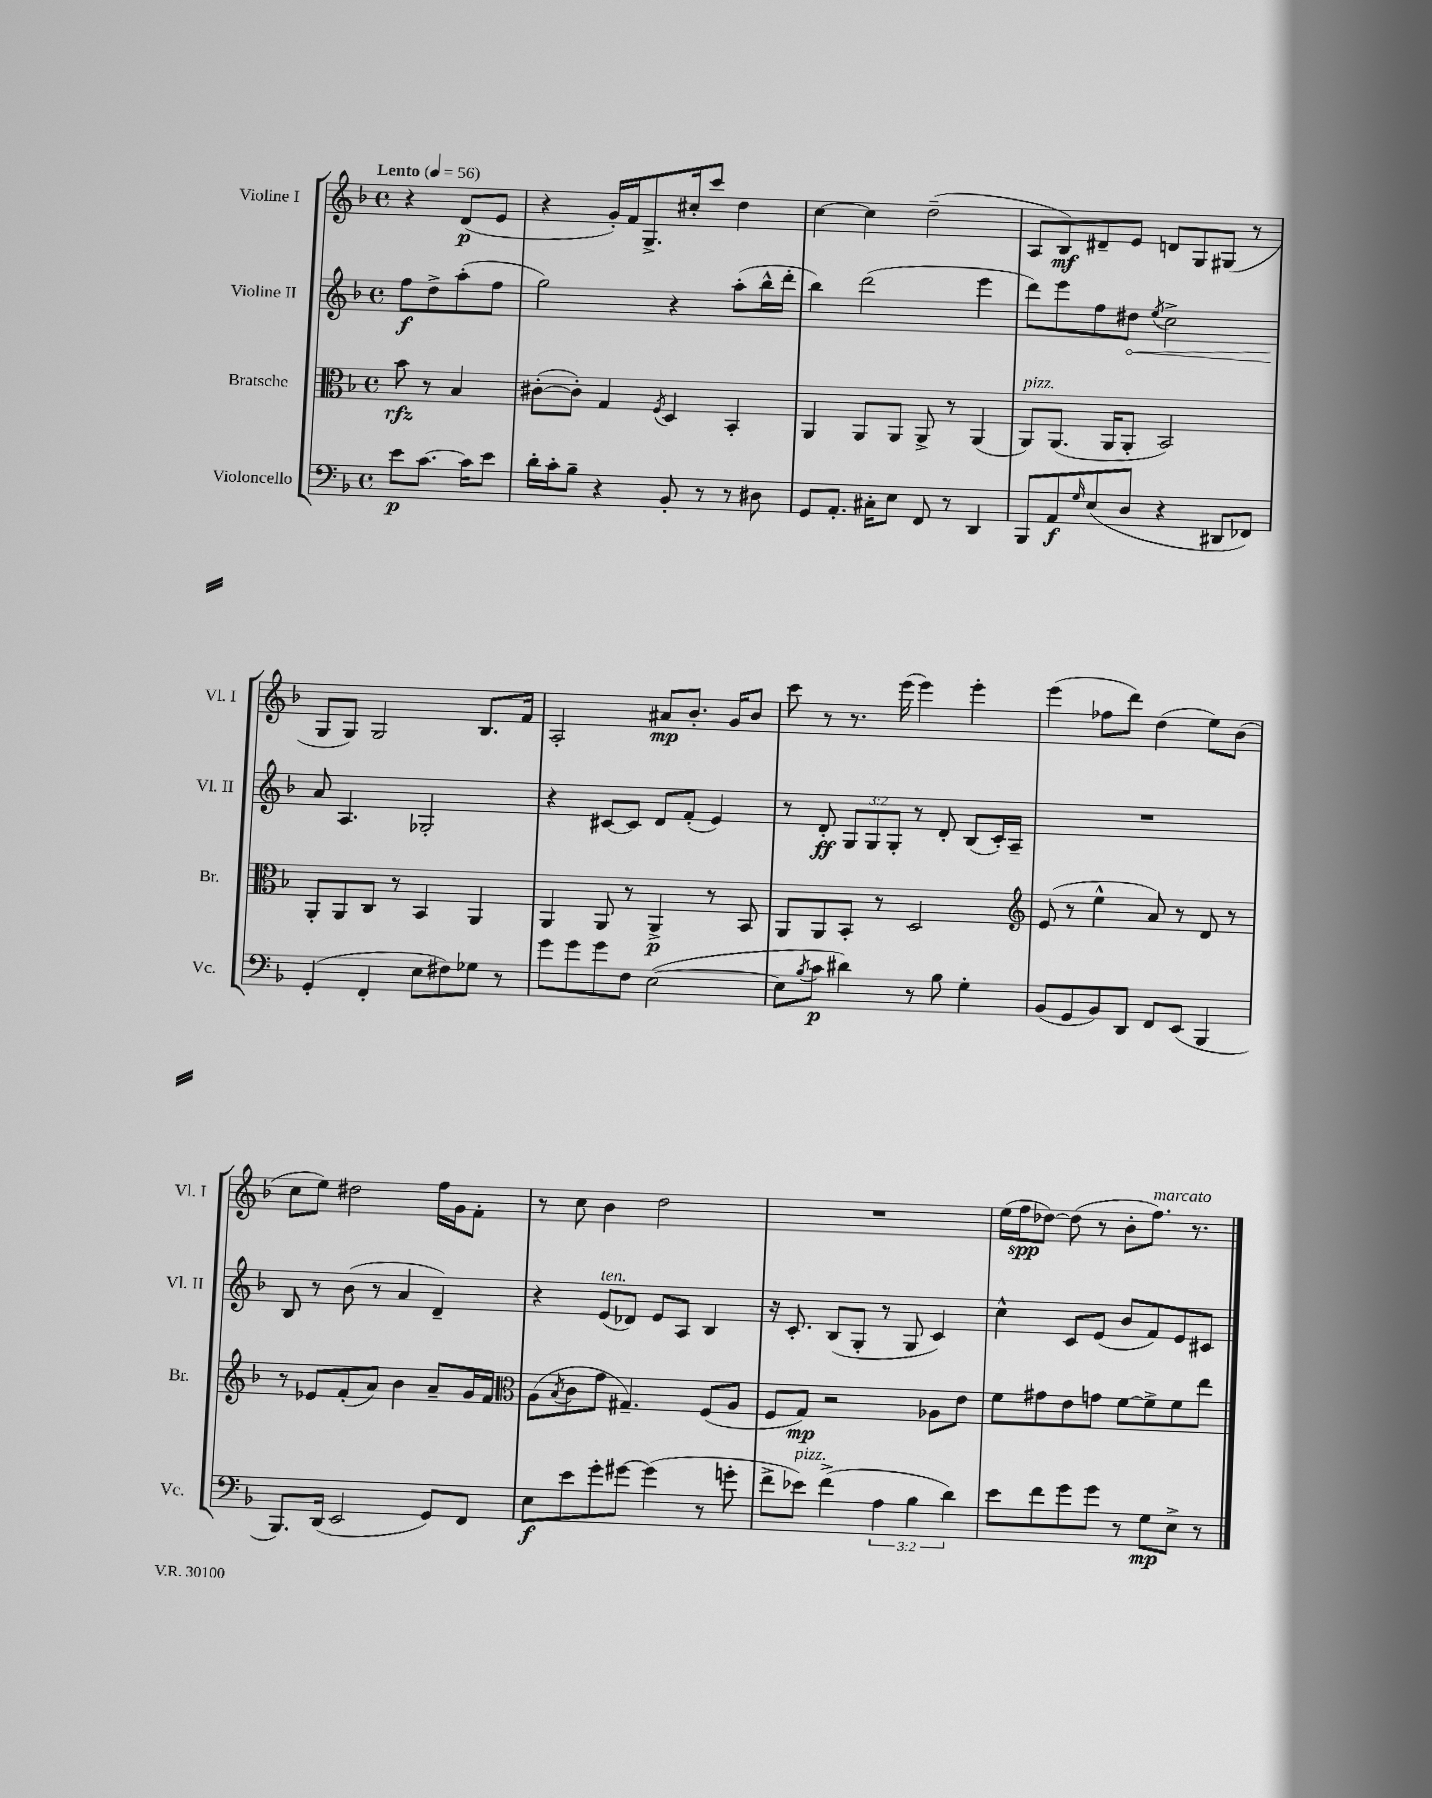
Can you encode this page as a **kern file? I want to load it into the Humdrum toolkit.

**kern	**kern	**kern	**kern
*staff4	*staff3	*staff2	*staff1
*clefF4	*clefC3	*clefG2	*clefG2
*k[b-]	*k[b-]	*k[b-]	*k[b-]
*M4/4	*M4/4	*M4/4	*M4/4
*met(c)	*met(c)	*met(c)	*met(c)
*MM56	*MM56	*MM56	*MM56
8e\L	8b-\	8ff\L	4r
[8.c\J	8r	8dd^\	.
.	4B-/	(8aa'\	(8d/L
16c\]LK	.	.	.
8e\J	.	8ff\J	8e/J
=	=	=	=
16d'\LL	([8c#'\L	2gg\)	4r
16c'\J	.	.	.
8B-~\J	8c#'\]J)	.	.
4r	4G/	.	16g'/LL)
.	.	.	16f/J
.	.	.	8.G^/
.	8qF/	.	.
8BB-'/	4D/	4r	.
.	.	.	16cc#'/k
8r	.	.	8ccc/J
8r	4BB-'/	(8aa'\L	4dd\
8D#\	.	16bb-^^\L	.
.	.	16ddd'\JJ	.
=	=	=	=
8GG/L	4AA/	4bb-\)	[4cc\
8.AA'/J	.	.	.
.	8AA/L	(2ddd\	4cc\]
16C#'\LK	.	.	.
8E\J	8AA/J	.	.
8FF/	8AA^/	.	(2dd~\
8r	8r	.	.
4DD/	(4AA/	4eee\	.
=	=	=	=
8BBB-/L	8AA/L)	8ddd\L)	8A/L
8AA/	(8.AA/J	8eee\	8B-/)
16qqG/	.	.	.
(8E/	.	8ff\	8d#~/
.	16AA/LK	.	.
8D/J	8AA'/J	8dd#\J	8e/J
.	.	8qee/	.
4r	2BB-/)	2cc^\	8d/L
.	.	.	8G/
8DD#/L	.	.	(8G#/J
8FF-/J)	.	.	8r
=	=	=	=
(4GG'/	8AA'/L	8a/	8G/L
.	8AA/	4.A/	8G/J)
4FF'/	8C/J	.	2G/
.	8r	.	.
8E\L	4BB-/	2G-'/	.
8F#\)	.	.	.
8G-\J	4AA/	.	8.B-/L
8r	.	.	.
.	.	.	16f/Jk
=	=	=	=
8g\L	4AA/	4r	2A'/
8g\	.	.	.
8g\	8AA/	[8c#/L	.
8F\J	8r	8c#/]J	.
([2E\	4AA^/	8d/L	8a#/L
.	.	(8f'/J	8.b-'/J
.	8r	4e/)	.
.	.	.	16g/LK
.	8BB-/	.	8b-/J
=	=	=	=
8E\]L	8AA/L	8r	8ccc\
8qB-/	.	.	.
8c\J	8AA/	8d'/	8r
4d#\)	8BB-'/J	12G/L	8.r
.	.	12G/	.
.	8r	.	.
.	.	12G'/J	.
.	.	.	(16eee\
8r	2D/	8r	4eee\)
8B-\	.	8d'/	.
4G'\	.	(8B-/L	4eee'\
.	.	16c'/L)	.
.	.	16A~/JJ	.
=	=	=	=
*	*clefG2	*	*
(8BB-/L	(8e/	1r	(4eee\
8GG/	8r	.	.
8BB-/)	4ee^^\	.	8ff-\L
8DD/J	.	.	8ddd\J)
8FF/L	8a/)	.	(4dd\
(8EE/J	8r	.	.
4BBB-/	8d/	.	8ee\L)
.	8r	.	(8b-\J
=	=	=	=
8.BBB-/L)	8r	8B-/	8cc\L
.	8e-/L	8r	8ee\J)
(16DD/Jk	.	.	.
2EE/	(8f'/	(8b-\	2dd#\
.	8a/J)	8r	.
.	4b-\	4a/	.
8GG/L)	8a~/L	4d~/)	16ff\LL
.	.	.	16g\J
8FF/J	16g/L	.	8f'\J
.	16f/JJ	.	.
=	=	=	=
*	*clefC3	*	*
8E\L	(8A\L	4r	8r
.	8qB-/	.	.
8e\	8c\	.	8cc\
8g'\	8g\J	(8e/L	4b-\
[8g#\J	4.G#~/)	8d-/J)	.
(4g#\]	.	8e/L	2dd\
.	.	8A/J	.
8r	(8F/L	4B-/	.
8g'\	8A/J	.	.
=	=	=	=
8f^\L	8F/L	16r	1r
.	.	8.c'/	.
8e-\J)	8G/J)	.	.
(4f^\	2r	(8B-/L	.
.	.	8G'/J	.
6A\	.	8r	.
.	.	8G/	.
6B-\	.	.	.
.	8A-\L	4c/)	.
6d\)	.	.	.
.	8e\J	.	.
=	=	=	=
8e\L	8f\L	4cc^^\	(16ee\LL
.	.	.	16ff\J
8f\	8g#\	.	[8dd-\J)
8g\	8e\	8c/L	(8dd-\]
8g\J	8g\J	(8e/J	8r
8r	[8f\L	8b-/L	8b-'\L
8G\L	8f^\]	8f/)	8.ff\J)
8E^\J	8f\	8e/	.
.	.	.	8.r
8r	8ee\J	8c#/J	.
==	==	==	==
*-	*-	*-	*-
